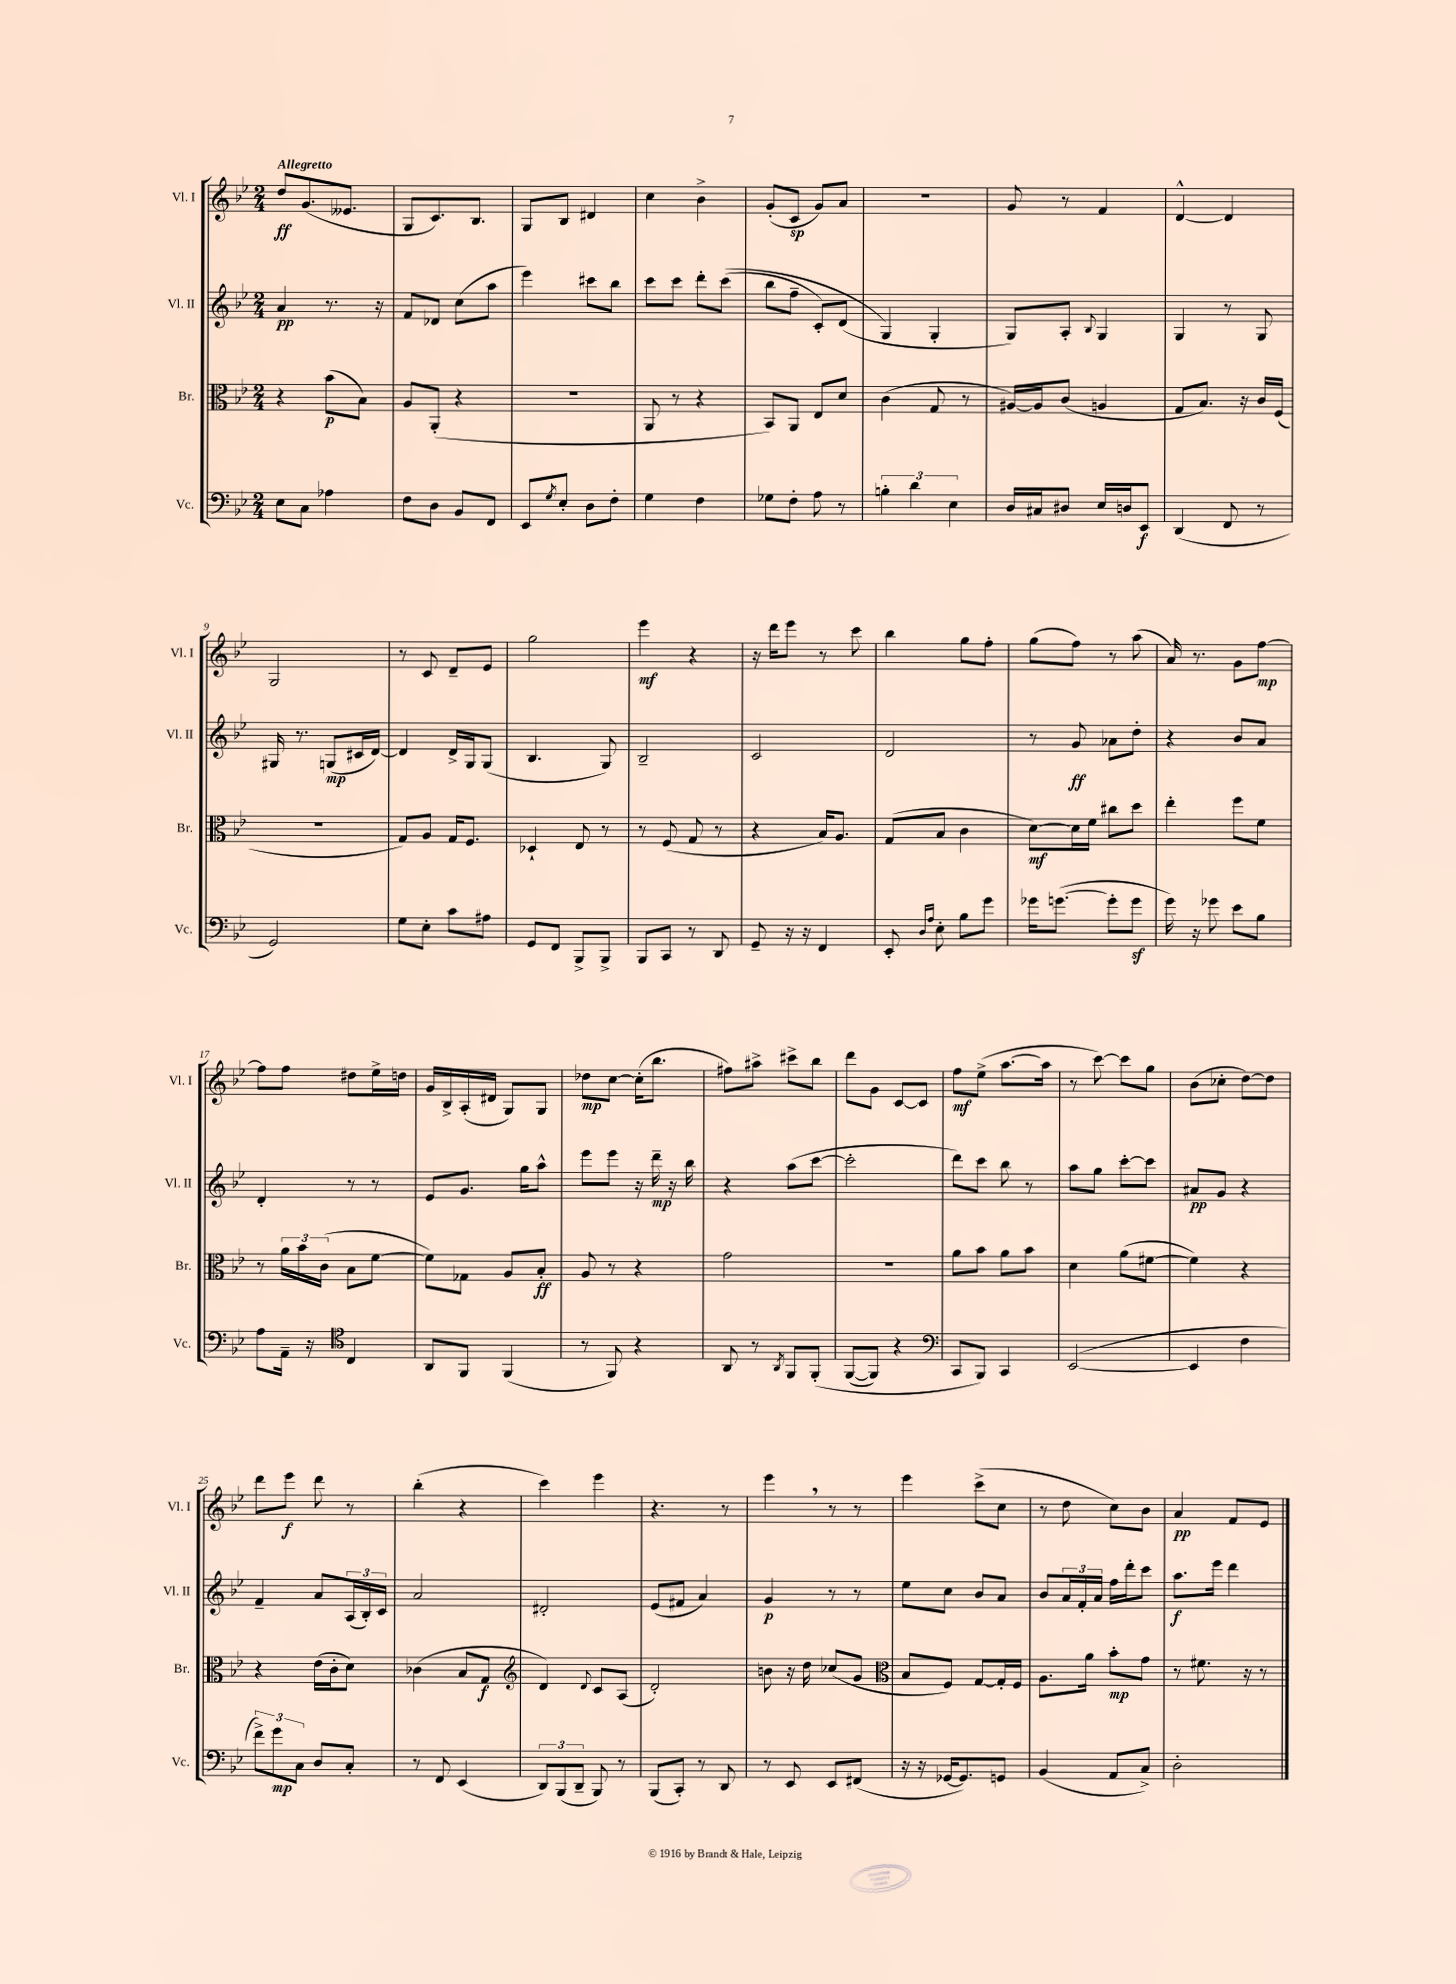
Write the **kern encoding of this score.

**kern	**kern	**kern	**kern
*staff4	*staff3	*staff2	*staff1
*clefF4	*clefC3	*clefG2	*clefG2
*k[b-e-]	*k[b-e-]	*k[b-e-]	*k[b-e-]
*M2/4	*M2/4	*M2/4	*M2/4
8E-\L	4r	4a/	8dd/L
8C\J	.	.	(8.g/
4A-\	(8b-\L	8.r	.
.	.	.	8.e--/J
.	8B-\J)	.	.
.	.	16r	.
=	=	=	=
8F\L	8A/L	8f/L	8G/L
8D\J	(8AA'/J	8d-/J	8.c/)
8BB-/L	4r	(8cc\L	.
.	.	.	8.B-/J
8FF/J	.	8aa\J	.
=	=	=	=
8EE-/L	2r	4eee-\)	8G/L
8qG/	.	.	.
8E-'/J	.	.	8B-/J
8D\L	.	8ccc#\L	4d#/
8F'\J	.	8bb-\J	.
=	=	=	=
4G\	8AA/	8ccc\L	4cc\
.	8r	8ccc\J	.
4F\	4r	8ddd'\L	4b-^\
.	.	&((8ccc\J	.
=	=	=	=
8G-\L	8BB-/L)	8bb-\L	(8g'/L
8F'\J	8AA/J	8ff~\J	8c/J
8A\	8E-/L	8c'/L)	8g/L)
8r	8d/J	(8d/J	8a/J
=	=	=	=
6B'\	(4c\	4G/&)	2r
6d\	.	.	.
.	8G/	4G'/	.
6E-\	.	.	.
.	8r	.	.
=	=	=	=
16D/LL	[16A#/LL)	8G/L)	8g/
16C#/J	16A#/]J	.	.
8D#/J	(8c/J	8A'/J	8r
.	.	8qqB-/	.
16E-/LL	4A/	4G/	4f/
16D/J	.	.	.
8EE-/J	.	.	.
=	=	=	=
(4DD/	8G/L	4G/	[4d^^/
.	8.B-/J)	.	.
8FF/	.	8r	4d/]
.	16r	.	.
8r	16c/LL	8G/	.
.	(16F/JJ	.	.
=	=	=	=
2GG/)	2r	16G#/	2G/
.	.	8.r	.
.	.	(8G/L	.
.	.	16c#/L	.
.	.	[16d/JJ)	.
=	=	=	=
8G\L	8G/L)	4d/]	8r
8E-'\J	8A/J	.	8c/
8c\L	16G/LK	16d^/LL	8d~/L
.	8.F/J	16G/J	.
8A#\J	.	(8G/J	8e-/J
=	=	=	=
8GG/L	4D-`/	4.B-/	2gg\
8FF/J	.	.	.
8BBB-^/L	8E-/	.	.
8BBB-^/J	8r	8G/)	.
=	=	=	=
8BBB-/L	8r	2B-~/	4eee-\
8CC/J	(8F/	.	.
8r	8G/	.	4r
8DD/	8r	.	.
=	=	=	=
8GG~/	4r	2c/	16r
.	.	.	16ddd\LK
16r	.	.	8eee-\J
16r	.	.	.
4FF/	16B-/LK)	.	8r
.	8.A/J	.	.
.	.	.	8ccc\
=	=	=	=
8EE-'/	(8G/L	2d/	4bb-\
16qqD/LL	.	.	.
16qqA/JJ	.	.	.
8E-'\	8B-/J	.	.
8B-\L	4c\	.	8gg\L
8g\J	.	.	8ff'\J
=	=	=	=
16g-\LK	[8d\L)	8r	(8gg\L
([8.g\J	.	.	.
.	16d\]L	8g/	8ff\J)
.	16f\JJ	.	.
8g'\]L	8cc#\L	8a-\L	8r
8g\J	8dd\J	8dd'\J	(8aa\
=	=	=	=
16g\)	4ee-'\	4r	16a/)
16r	.	.	8.r
8g-\	.	.	.
8e-\L	8ff\L	8b-/L	8g\L
8B-\J	8f\J	8a/J	[8ff\J
=	=	=	=
8A\L	8r	4d'/	8ff\]L
16AA~\Jk	24a\LL	.	8ff\J
.	24b-\	.	.
16r	.	.	.
.	(24c\JJ	.	.
*clefC4	*	*	*
4C/	8B-\L	8r	8dd#\L
.	[8f\J	8r	16ee-^\L
.	.	.	16dd\JJ
=	=	=	=
8AA/L	8f\]L)	8e-/L	16g/LL
.	.	.	16B-^/
8FF/J	8G-\J	8.g/J	(16A'/
.	.	.	16d#/JJ
(4FF/	8A/L	.	8G/L)
.	.	16gg\LK	.
.	8B-'/J	8aa^^\J	8G/J
=	=	=	=
8r	8A/	8eee-\L	8dd-\L
8FF/)	8r	8eee-\J	[8cc\J
4r	4r	16r	(16cc'\]LK
.	.	16ddd~\	8.bb-\J
.	.	16r	.
.	.	16bb-\	.
=	=	=	=
8AA/	2g\	4r	8ff#\L)
8r	.	.	8aa#^\J
8qAA/	.	.	.
8FF/L	.	(8aa\L	8ccc#^\L
&(8FF'/J	.	[8ccc\J	8bb-\J
=	=	=	=
([8FF/L	2r	2ccc'\]	8ddd\L
8FF/]J)	.	.	8g\J
4r	.	.	[8c/L
.	.	.	8c/]J
=	=	=	=
*clefF4	*	*	*
8CC/L	8a\L	8ddd\L)	8ff\L
8BBB-/J&)	8b-\J	8ccc\J	(8ee-^\J
4CC/	8a\L	8bb-\	[8.aa\L
.	8b-\J	8r	.
.	.	.	16aa\]Jk
=	=	=	=
([2EE-/	4d\	8aa\L	8r
.	.	8gg\J	[8ccc\)
.	(8a\L	[8ccc'\L	8ccc\]L
.	[8f#\J	8ccc\]J	8gg\J
=	=	=	=
4EE-/]	4f#\])	8a#/L	(8b-\L
.	.	8g/J	8cc-'\J
4F\	4r	4r	[8dd\L)
.	.	.	8dd\]J
=	=	=	=
12f^\L)	4r	4f~/	8ddd\L
12g\	.	.	.
.	.	.	8eee-\J
12C\J	.	.	.
8D/L	(16e-\LL	8a/L	8ddd\
.	16c'\J	.	.
8C'/J	8d\J)	(24A/L	8r
.	.	24B-'/)	.
.	.	24c/JJ	.
=	=	=	=
8r	(4c-\	2a/	(4bb-'\
8FF/	.	.	.
(4EE-/	8B-/L	.	4r
.	8G/J	.	.
=	=	=	=
*	*clefG2	*	*
12DD/L)	4d/)	2d#'/	4ccc\)
(12BBB-/	.	.	.
12DD~/J	.	.	.
.	8qqd/	.	.
8BBB-/)	8c/L	.	4eee-\
8r	(8A/J	.	.
=	=	=	=
(8BBB-/L	2d'/)	(8e-/L	4.r
8CC'/J)	.	8f#/J	.
8r	.	4a/)	.
8DD/	.	.	8r
=	=	=	=
8r	8b\	4g/	4eee-\
8EE-/	16r	.	.
.	16dd\	.	.
8EE-/L	(8cc-/L	8r	8r
(8FF#/J	8g/J	8r	8r
=	=	=	=
*	*clefC3	*	*
16r	8B-/L	8ee-\L	4eee-\
16r	.	.	.
[16GG-/LK	8F/J)	8cc\J	.
8.GG-/])	.	.	.
.	[8G/L	8b-/L	(8ccc^\L
8GG/J	16G'/]L	8a/J	8cc\J
.	16F/JJ	.	.
=	=	=	=
(4BB-/	8.A\L	8b-/L	8r
.	.	24a/L	8dd\
.	.	24f'/	.
.	16a\Jk	.	.
.	.	24a/JJ	.
8AA/L	8b-'\L	16ff\LL	8cc\L)
.	.	16ddd'\J	.
8C^/J)	8g\J	8ccc\J	8b-\J
=	=	=	=
2D'\	8r	8.aa\L	4a/
.	8.f#\	.	.
.	.	16eee-\Jk	.
.	.	4ddd\	8f/L
.	16r	.	.
.	8r	.	8e-/J
==	==	==	==
*-	*-	*-	*-
